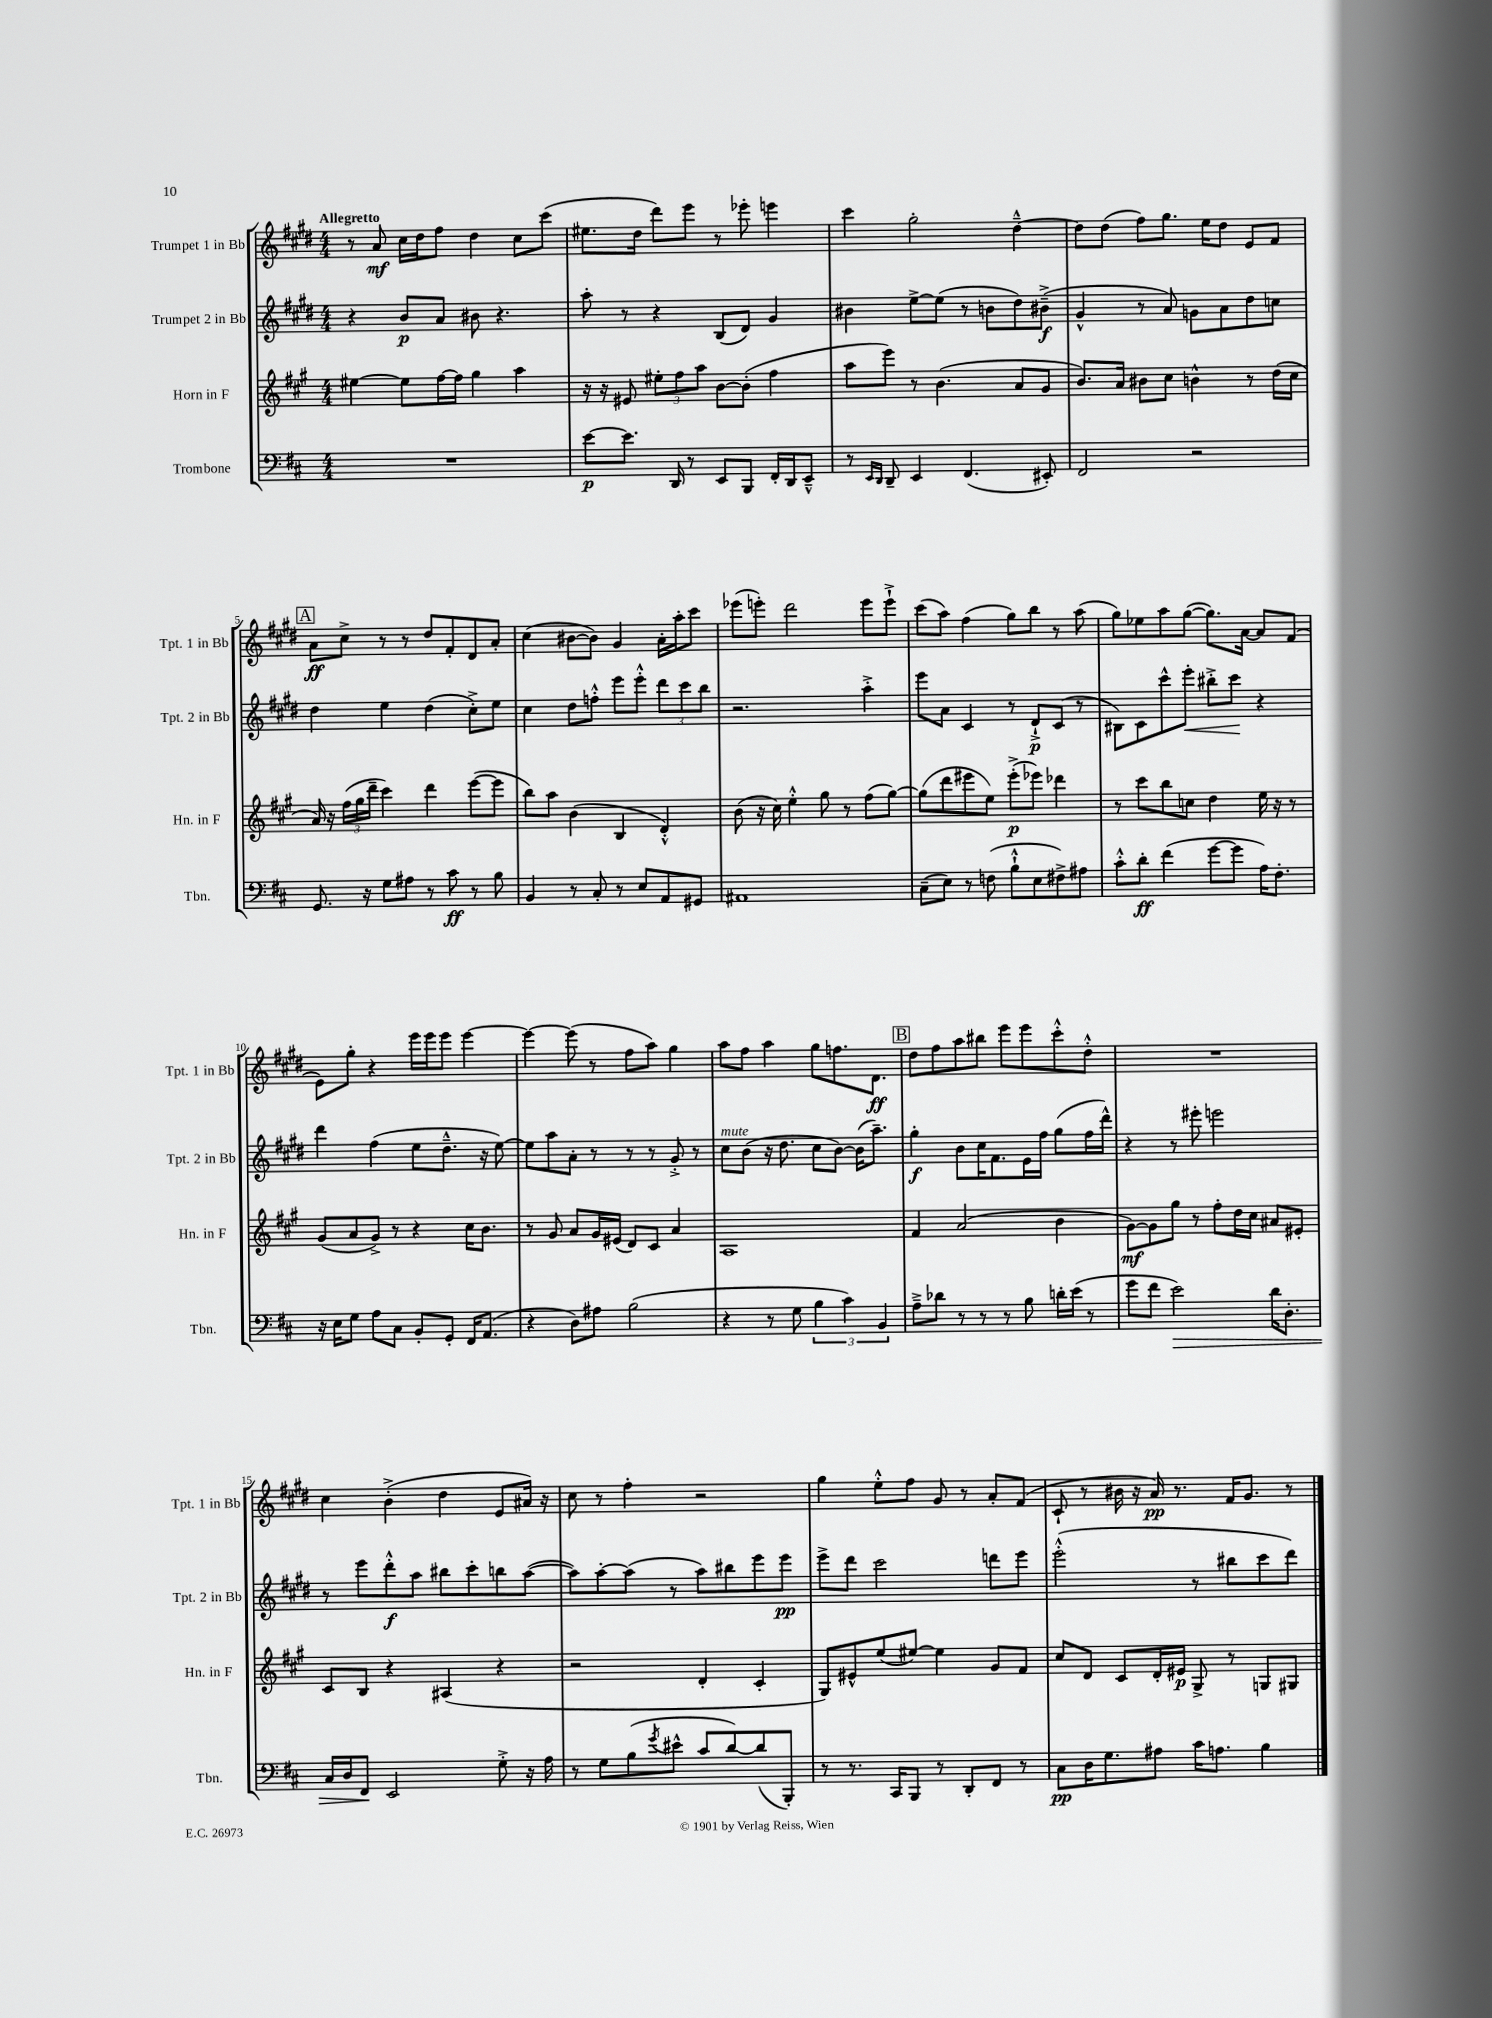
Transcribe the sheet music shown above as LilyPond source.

<<
\new StaffGroup <<
\new Staff = "s0" \with { instrumentName = "Trumpet 1 in Bb" shortInstrumentName = "Tpt. 1 in Bb" } {
    \clef treble \key e \major \numericTimeSignature \time 4/4 \tempo "Allegretto"
    r8 a'8\mf cis''16 dis''16 fis''8 dis''4 cis''8 cis'''8( |
    eis''8. dis''16 dis'''8) e'''8 r8 ees'''8-. e'''4 |
    cis'''4 gis''2-. dis''4~---^ |
    dis''8 dis''8( fis''8) gis''8. e''16 dis''8 e'8 fis'8 |
    \mark \markup { \box "A" } a'8\ff cis''8-> r8 r8 dis''8 fis'8-. dis'8 a'8-. |
    cis''4( bis'8~ bis'8) gis'4 a'16-. a''16-. cis'''8 |
    ees'''8( e'''8-.) dis'''2 e'''8 e'''8-!-> |
    cis'''8( a''8) fis''4( gis''8) b''8 r8 a''8( |
    gis''8) ees''8 a''8 gis''8~( gis''8.) a'16~ a'8 fis'8( |
    e'8) gis''8-. r4 e'''16 e'''16 e'''8 e'''4~ |
    e'''4~ e'''8( r8 fis''8 a''8) gis''4 |
    a''8 fis''8 a''4 gis''8 f''8. dis'8.\ff |
    \mark \markup { \box "B" } dis''8 fis''8 a''8 bis''8 e'''8 e'''8 cis'''8-.-^ dis''8-.-^ |
    R1 |
    cis''4 b'4-.->( dis''4 e'8 ais'16) r16 |
    cis''8 r8 fis''4-. r2 |
    gis''4 e''8-.-^ fis''8 gis'8 r8 a'8-. fis'8( |
    cis'8-! r8 bis'16 r16 a'16\pp) r8. fis'16 gis'8. r8 \bar "|." |
}
\new Staff = "s1" \with { instrumentName = "Trumpet 2 in Bb" shortInstrumentName = "Tpt. 2 in Bb" } {
    \clef treble \key e \major \numericTimeSignature \time 4/4
    r4 b'8\p a'8 bis'8 r4. |
    a''8-. r8 r4 b8( dis'8) gis'4 |
    bis'4 e''8~-> e''8( r8 b'8 dis''8) bis'8--->\f( |
    gis'4-^ r8 a'8) g'8 a'8 dis''8 c''8 |
    \mark \markup { \box "A" } dis''4 e''4 dis''4( cis''8-.->) e''8 |
    cis''4 dis''8 f''8-.-^ e'''8 e'''8-.-^ \tuplet 3/2 { dis'''8 cis'''8 b''8 } |
    r2. a''4-.-> |
    e'''8 a'8 cis'4 r8 dis'8-!->\p cis'8( r8 |
    bis8) cis'8 cis'''8-^ e'''8-.\< bis''8-.-> cis'''8\! r4 |
    dis'''4 fis''4( e''8 dis''8.---^ r16 e''8~) |
    e''8 a''8 a'8-. r8 r8 r8 gis'8-.-> r8 |
    cis''8^\markup { \italic "mute" } b'8( r16 dis''8. cis''8 b'8~) b'16( a''8.--) |
    \mark \markup { \box "B" } gis''4-.\f b'8 cis''16 fis'8. e'16 fis''16 gis''8( fis''16 dis'''16-^) |
    r4 r8 eis'''8-. e'''2 |
    r8 e'''8 dis'''8-.-^\f a''8 bis''8 cis'''8-. b''8 a''8~( |
    a''8) a''8~-. a''8( r8 a''8) bis''8 e'''8 e'''8\pp |
    e'''8-> dis'''8 cis'''2 d'''8 e'''8 |
    e'''2-.-^( r8 bis''8 cis'''8 dis'''8) \bar "|." |
}
\new Staff = "s2" \with { instrumentName = "Horn in F" shortInstrumentName = "Hn. in F" } {
    \clef treble \key a \major \numericTimeSignature \time 4/4
    eis''4~ eis''8 fis''16~ fis''16 gis''4 a''4 |
    r16 r16 eis'8 \tuplet 3/2 { eis''8-. fis''8 a''8 } b'8~ b'8-.( fis''4 |
    a''8 e'''8) r8 b'4.( a'8 gis'8 |
    b'8.) a'16 bis'8 cis''8 b'4-^ r8 d''16( cis''16 |
    \mark \markup { \box "A" } a'16) r16 \tuplet 3/2 { fis''16( gis''16 d'''16-- } cis'''4) d'''4 e'''8~( e'''8 |
    b''8) a''8 b'4( b4 d'4-.-^) |
    b'8( r16 cis''16) e''4-.-^ gis''8 r8 fis''8( gis''8~) |
    gis''8( d'''8 eis'''8 e''8) eis'''8-.->\p( ees'''8) des'''4 |
    r8 cis'''8 b''8 c''8 d''4 e''16 r16 r8 |
    gis'8( a'8 gis'8->) r8 r4 cis''16 b'8. |
    r8 gis'8 a'8 gis'16 eis'16( d'8) cis'8 a'4 |
    a1 |
    \mark \markup { \box "B" } fis'4 a'2( b'4 |
    gis'8~\mf) gis'8 gis''8 r8 fis''8-. d''16 cis''16 ais'8 eis'8-. |
    cis'8 b8 r4 ais4( r4 |
    r2 d'4-. cis'4-. |
    gis8) eis'8-^ e''8( eis''8~) eis''4 gis'8 fis'8 |
    cis''8 d'8 cis'8 d'16-. eis'16\p gis8-> r8 g8 gis8 \bar "|." |
}
\new Staff = "s3" \with { instrumentName = "Trombone" shortInstrumentName = "Tbn." } {
    \clef bass \key d \major \numericTimeSignature \time 4/4
    R1 |
    e'8~\p e'8. d,16 r8 e,8 b,,8 fis,16-. d,16 e,8---^ |
    r8 \grace { e,16 d,16 } d,8-- e,4 fis,4.( eis,8-.) |
    fis,2 r2 |
    \mark \markup { \box "A" } g,8. r16 g8 ais8 r8 cis'8\ff r8 b8 |
    b,4 r8 cis8-. r8 e8 a,8 gis,8 |
    ais,1 |
    cis8--( e8) r8 f8( b8-!-^ e8 fis8->) ais8 |
    cis'8-.-^ d'8-.\ff fis'4( g'8~ g'8 a16) fis8.-. |
    r16 e16 g8 a8 cis8 b,8-. g,8-. fis,16 a,8.( |
    r4 d8) ais8 b2( |
    r4 r8 g8 \tuplet 3/2 { b4 cis'4) b,4 } |
    \mark \markup { \box "B" } a8---> des'8 r8 r8 r8 b8 d'16-. e'16( r8 |
    g'8 fis'8 e'2\>) d'16 d8.-. |
    cis16 d16 fis,8\! e,2 g8-.-> r16 a16 |
    r8 g8 b8( \acciaccatura { g'8 } eis'8-^ cis'8 d'8~) d'8( b,,8-.) |
    r8 r8. cis,16 b,,8 r8 d,8-. fis,8 r8 |
    cis8\pp d16 g8. ais8 cis'16 a8. b4 \bar "|." |
}
>>
>>
